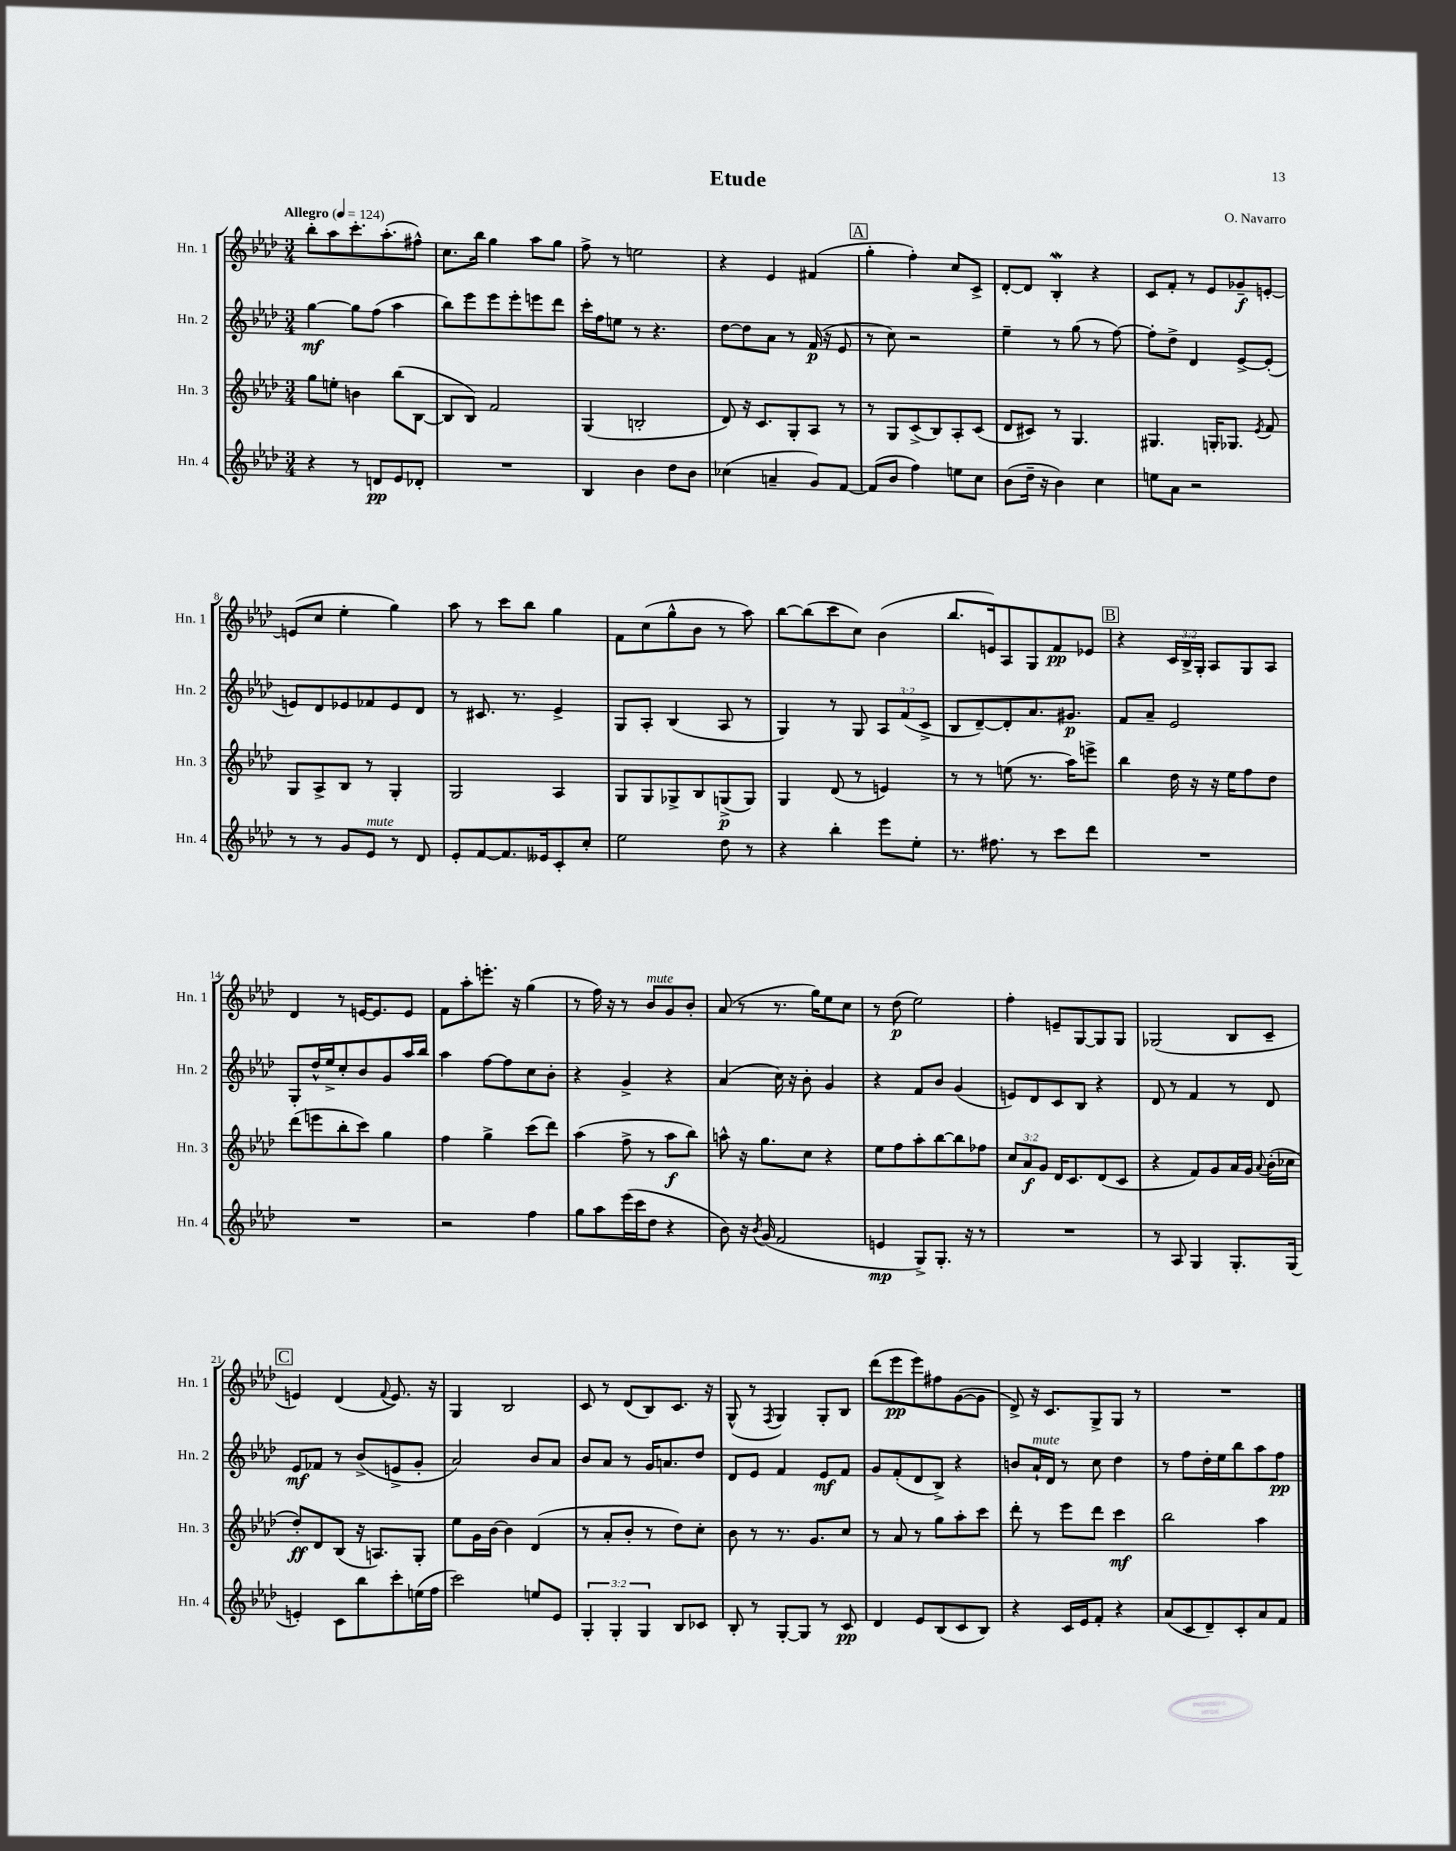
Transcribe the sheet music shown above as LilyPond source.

\header { title = "Etude" composer = "O. Navarro" }
<<
\new StaffGroup <<
\new Staff = "s0" \with { instrumentName = "Hn. 1" shortInstrumentName = "Hn. 1" } {
    \clef treble \key aes \major \numericTimeSignature \time 3/4 \override Staff.TupletNumber.text = #tuplet-number::calc-fraction-text \tempo "Allegro" 4 = 124
    \autoBeamOff bes''8[-. aes''8 c'''8.-. aes''8.-.( fis''8]-^) |
    c''8.[ bes''16] g''4 aes''8[ g''8] |
    f''8-> r8 e''2 |
    r4 ees'4 fis'4( |
    \mark \markup { \box "A" } g''4-. f''4-.) c''8[ c'8]-> |
    des'8[~-. des'8] bes4-.\mordent r4 |
    c'8[ f'8]-. r8 ees'8[ ges'8--\f e'8]~-. |
    e'8[( c''8] ees''4-. g''4) |
    aes''8 r8 c'''8[ bes''8] g''4 |
    f'8[ c''8( g''8-^ bes'8] r8 aes''8) |
    bes''8[~ bes''8( c'''8 c''8]) bes'4( |
    bes''8.[ e'16) aes8 g8 f'8\pp ees'8] |
    \mark \markup { \box "B" } r4 \tuplet 3/2 { c'16[ bes16-> g16]-. } aes8[ g8 aes8] |
    des'4 r8 e'16[~ e'8. e'8] |
    f'8[ aes''8-. e'''8.]-. r16 g''4( |
    r8 f''16) r16 r8 bes'8[^\markup { \italic "mute" } g'8 bes'8]-. |
    aes'8( r8 r8. g''16[) ees''8 c''8] |
    r8 des''8\p( ees''2) |
    f''4-. e'8[-- g8~ g8 g8] |
    ges2( bes8[ c'8]-- |
    \mark \markup { \box "C" } e'4) des'4( \appoggiatura { f'8 } e'8.) r16 |
    g4 bes2 |
    c'8 r8 des'8[( bes8) c'8.] r16 |
    g8-^( r8 \acciaccatura { f8 } g4) g8[-. bes8] |
    des'''8[( ees'''8\pp ees'''8) fis''8 g'8~( g'8] |
    des'8->) r16 c'8.[ g8-> g8] r8 |
    R2. \bar "|." |
}
\new Staff = "s1" \with { instrumentName = "Hn. 2" shortInstrumentName = "Hn. 2" } {
    \clef treble \key aes \major \numericTimeSignature \time 3/4 \override Staff.TupletNumber.text = #tuplet-number::calc-fraction-text
    \autoBeamOff g''4~\mf g''8[ f''8]( aes''4 |
    bes''8[) ees'''8 ees'''8 ees'''8-. e'''8 des'''8] |
    c'''16[-. f''16 e''8] r8 r4. |
    des''8[~ des''8 aes'8] r8 f'16\p( r16 ees'8 |
    \mark \markup { \box "A" } r8 c''8) r2 |
    ees''4-- r8 g''8( r8 f''8~) |
    f''8[-. des''8]-> des'4 ees'8[~-> ees'8]-.( |
    e'8[) des'8 ees'8 fes'8 ees'8 des'8] |
    r8 cis'8. r8. ees'4-> |
    g8[ aes8]-. bes4( aes8 r8 |
    g4) r8 g8 \tuplet 3/2 { aes8[ f'8( c'8]-> } |
    bes8[ des'8~--) des'8-. aes'8. gis'8.]\p |
    \mark \markup { \box "B" } f'8[ aes'8]-- ees'2 |
    g8[-. des''16-^ ees''16-> c''8-. bes'8 g'8 aes''16 bes''16] |
    aes''4 f''8[~ f''8 c''8 bes'8]-. |
    r4 g'4-> r4 |
    aes'4( c''16) r16 bes'8-. g'4 |
    r4 f'8[ bes'8] g'4( |
    e'8[) des'8 c'8 bes8] r4 |
    des'8 r8 f'4 r8 des'8 |
    \mark \markup { \box "C" } ees'8[\mf fes'8] r8 bes'8[->( e'8-> g'8]-. |
    aes'2) bes'8[ aes'8] |
    bes'8[ aes'8] r8 g'16[ a'8. des''8] |
    des'8[ ees'8] f'4 ees'8[\mf f'8] |
    g'8[ f'8-.( des'8 bes8]->) r4 |
    b'8[ aes'16-!^\markup { \italic "mute" } des'16] r8 c''8 des''4 |
    r8 f''8[ des''16-. ees''16 bes''8 aes''8 f''8]\pp \bar "|." |
}
\new Staff = "s2" \with { instrumentName = "Hn. 3" shortInstrumentName = "Hn. 3" } {
    \clef treble \key aes \major \numericTimeSignature \time 3/4 \override Staff.TupletNumber.text = #tuplet-number::calc-fraction-text
    \autoBeamOff g''8[ e''8]-. b'4 bes''8[( bes8]~ |
    bes8[ bes8]) f'2 |
    g4( b2-. |
    des'8) r16 c'8.[ g8-. aes8] r8 |
    \mark \markup { \box "A" } r8 g8[ c'8->( bes8) aes8-. c'8]( |
    des'8[ cis'8]) r8 g4. |
    gis4. g16[-. ges8.] \acciaccatura { ees'8 } f'8 |
    g8[ aes8-> bes8] r8 g4-. |
    g2 aes4 |
    g8[ g8 ges8-> bes8 g8->\p( g8]) |
    g4 des'8( r8 e'4) |
    r8 r8 e''8( r8. aes''16[) e'''8]-> |
    \mark \markup { \box "B" } bes''4 des''16 r16 r16 ees''16[ f''8 des''8] |
    des'''8[( e'''8 bes''8-. c'''8]) g''4 |
    f''4 g''4-> c'''8[( des'''8]) |
    aes''4( f''8-> r8 aes''8[\f bes''8]) |
    a''8-^ r16 g''8.[ c''8] r4 |
    ees''8[ f''8 aes''8-. bes''8~ bes''8 fes''8] |
    \tuplet 3/2 { c''8[ aes'8\f g'8] } des'16[ c'8. des'8( c'8] |
    r4 f'8[) g'8 aes'16 g'16] \appoggiatura { aes'8 } bes'16[-.( ces''16] |
    \mark \markup { \box "C" } des''8[-.\ff) des'8 bes8]( r16 a8.[) g8]-. |
    ees''8[ g'16 bes'16]~ bes'4 des'4( |
    r8 aes'8[-. bes'8]-. r8 des''8[) c''8]-. |
    bes'8 r8 r8. g'8.[ c''8] |
    r8 aes'8 r8 g''8[ aes''8-. c'''8] |
    des'''8-. r8 ees'''8[ des'''8] c'''4\mf |
    bes''2 aes''4 \bar "|." |
}
\new Staff = "s3" \with { instrumentName = "Hn. 4" shortInstrumentName = "Hn. 4" } {
    \clef treble \key aes \major \numericTimeSignature \time 3/4 \override Staff.TupletNumber.text = #tuplet-number::calc-fraction-text
    \autoBeamOff r4 r8 d'8[\pp ees'8 des'8]-. |
    R2. |
    bes4 bes'4 des''8[ bes'8] |
    ces''4( a'4-- g'8[) f'8]~ |
    \mark \markup { \box "A" } f'8[( bes'8] f''4) e''8[ c''8] |
    bes'8[( des''16]-- r16 bes'4) c''4 |
    e''8[ aes'8] r2 |
    r8 r8 g'8[ ees'8]^\markup { \italic "mute" } r8 des'8 |
    ees'8[-. f'8~ f'8. eeses'16 c'8-. c''8]-. |
    ees''2 des''8 r8 |
    r4 bes''4-. ees'''8[ ees''8]-. |
    r8. fis''8. r8 c'''8[ des'''8] |
    \mark \markup { \box "B" } R2. |
    R2. |
    r2 f''4 |
    g''8[ aes''8 ees'''16( c'''16 des''8] r4 |
    bes'8) r16 \acciaccatura { bes'8 } g'16( f'2 |
    e'4\mp g8[->) g8.]-. r16 r8 |
    R2. |
    r8 aes8 g4 g8.[-. g16]( |
    \mark \markup { \box "C" } e'4-.) c'8[ bes''8 c'''8-. e''16( f''16] |
    c'''2) e''8[ ees'8] |
    \tuplet 3/2 { g4-. g4-. g4 } bes8[ ces'8] |
    bes8-. r8 g8[~-. g8] r8 c'8\pp |
    des'4 ees'8[ bes8( c'8 bes8]) |
    r4 c'16[ ees'16 f'8]-. r4 |
    aes'8[( c'8 des'8--) c'8-. aes'8 f'8] \bar "|." |
}
>>
>>
